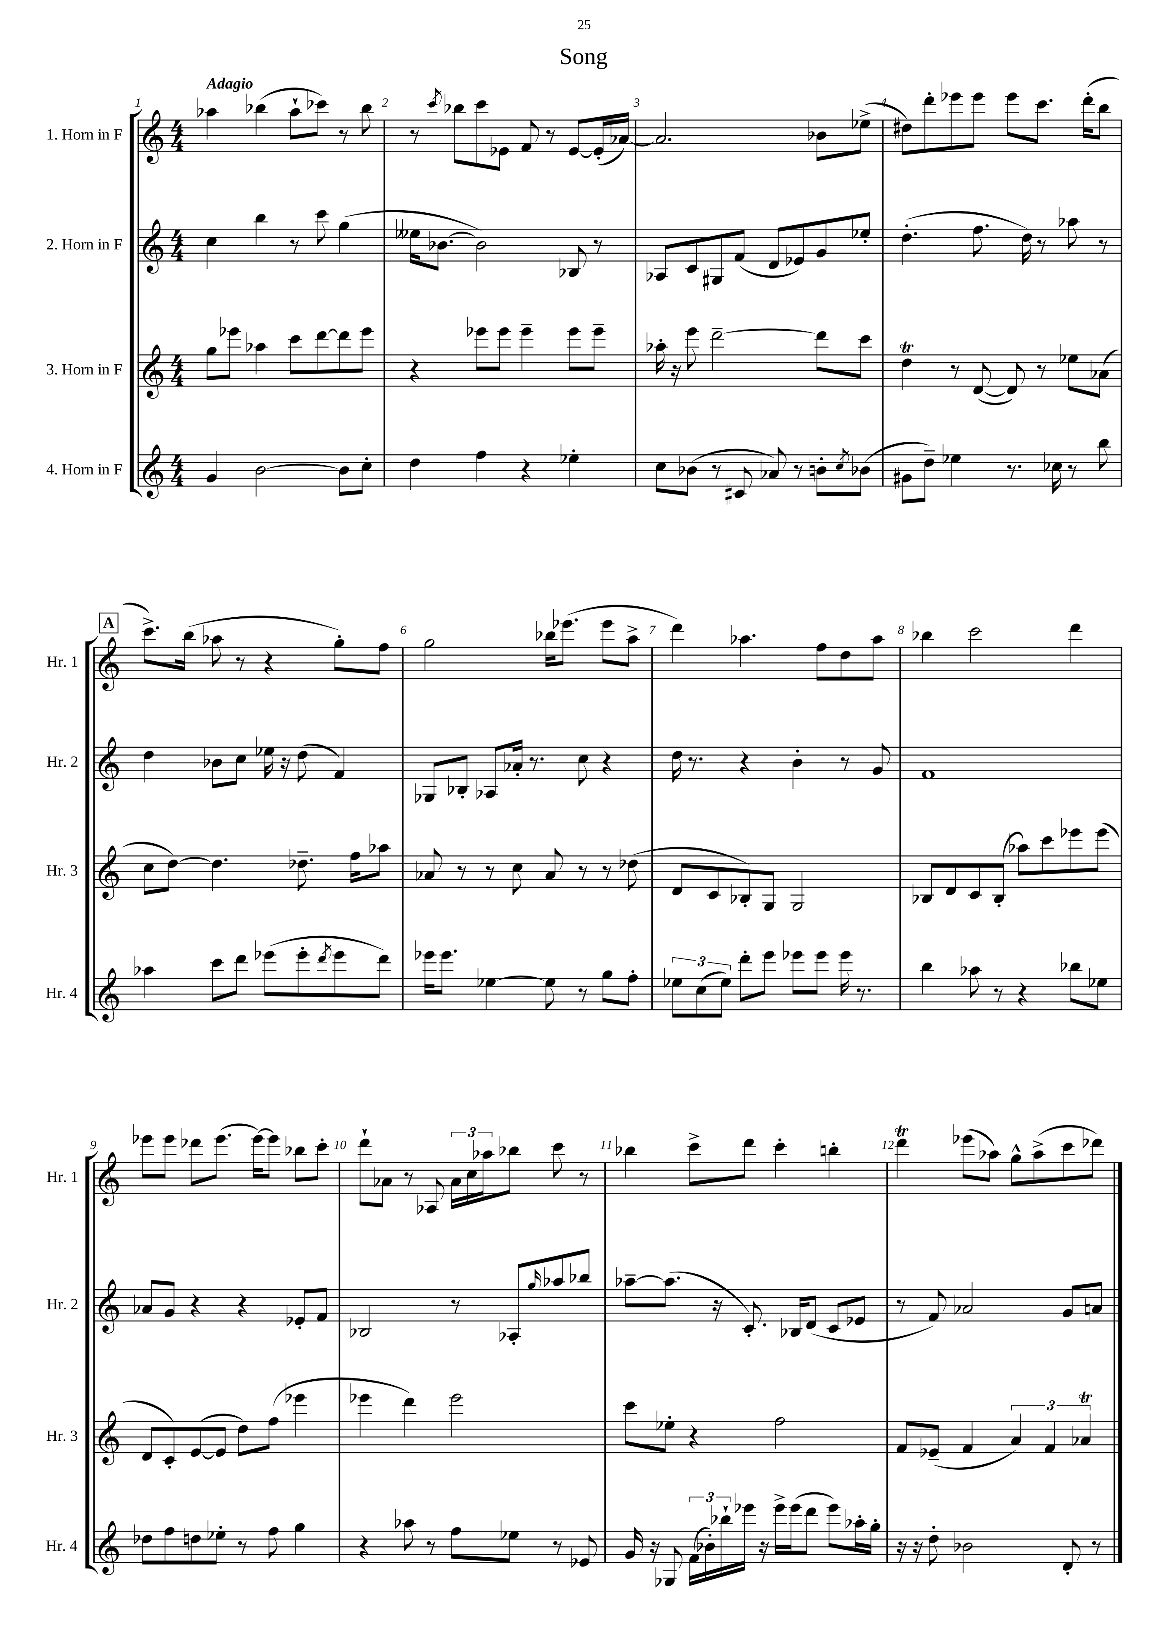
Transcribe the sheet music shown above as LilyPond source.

\header { title = "Song" }
<<
\new StaffGroup <<
\new Staff = "s0" \with { instrumentName = "1. Horn in F" shortInstrumentName = "Hr. 1" } {
    \clef treble \key c \major \numericTimeSignature \time 4/4 \tempo "Adagio"
    aes''4 bes''4( aes''8-! ces'''8) r8 bes''8 |
    r8 \acciaccatura { c'''8 } bes''8 c'''8 ees'8 f'8 r8 ees'8~ ees'16-.( aes'16~) |
    aes'2. bes'8 ees''8->( |
    dis''8) d'''8-. ees'''8 ees'''8 ees'''8 c'''8. d'''16-.( b''8 |
    \mark \markup { \box "A" } c'''8.->) b''16( aes''8 r8 r4 g''8-.) f''8 |
    g''2 bes''16 ees'''8.( ees'''8 a''8-> |
    d'''4) aes''4. f''8 d''8 aes''8 |
    bes''4 c'''2 d'''4 |
    ees'''8 ees'''8 des'''8 ees'''8.( ees'''16~) ees'''8 bes''8 c'''8-. |
    d'''8-! aes'8 r8 aes8 \tuplet 3/2 { aes'16 c''16 aes''16 } bes''8 c'''8 r8 |
    bes''4 c'''8-> d'''8 c'''4-. b''4-. |
    d'''4\trill ees'''8( aes''8) g''8-^ aes''8->( c'''8 des'''8) \bar "|." |
}
\new Staff = "s1" \with { instrumentName = "2. Horn in F" shortInstrumentName = "Hr. 2" } {
    \clef treble \key c \major \numericTimeSignature \time 4/4
    c''4 b''4 r8 c'''8 g''4( |
    eeses''16 bes'8.~ bes'2) bes8 r8 |
    aes8 c'8 gis8 f'8( d'8 ees'8) g'8 ees''8-. |
    d''4.-.( f''8. d''16) r8 aes''8 r8 |
    \mark \markup { \box "A" } d''4 bes'8 c''8 ees''16 r16 d''8( f'4) |
    ges8 bes8-. aes8 aes'16-. r8. c''8 r4 |
    d''16 r8. r4 b'4-. r8 g'8 |
    f'1 |
    aes'8 g'8 r4 r4 ees'8-. f'8 |
    bes2 r8 aes8-. \grace { g''16 } aes''8 bes''8 |
    aes''8~-- aes''8.( r16 c'8.-.) bes16 d'8( c'8 ees'8 |
    r8 f'8) aes'2 g'8 a'8 \bar "|." |
}
\new Staff = "s2" \with { instrumentName = "3. Horn in F" shortInstrumentName = "Hr. 3" } {
    \clef treble \key c \major \numericTimeSignature \time 4/4
    g''8 ees'''8 aes''4 c'''8 d'''8~ d'''8 ees'''8 |
    r4 ees'''8 ees'''8 ees'''4-- ees'''8 ees'''8-- |
    aes''16-. r16 e'''8 d'''2~-- d'''8 c'''8 |
    d''4\trill r8 d'8~( d'8) r8 ees''8 aes'8( |
    \mark \markup { \box "A" } c''8 d''8~) d''4. des''8.-- f''16 aes''8 |
    aes'8 r8 r8 c''8 aes'8 r8 r8 des''8( |
    d'8 c'8 bes8-.) g8 g2 |
    bes8 d'8 c'8 bes8-.( aes''8) c'''8 ees'''8 ees'''8( |
    d'8 c'8-.) e'8~( e'8 d''8) f''8( ees'''4 |
    ees'''4 d'''4) ees'''2 |
    c'''8 ees''8-. r4 f''2 |
    f'8 ees'8--( f'4 \tuplet 3/2 { a'4) f'4 aes'4\trill } \bar "|." |
}
\new Staff = "s3" \with { instrumentName = "4. Horn in F" shortInstrumentName = "Hr. 4" } {
    \clef treble \key c \major \numericTimeSignature \time 4/4
    g'4 b'2~ b'8 c''8-. |
    d''4 f''4 r4 ees''4-. |
    c''8 bes'8( r8 cis'8 aes'8) r8 b'8-. \acciaccatura { c''8 } bes'8( |
    gis'8 d''8--) ees''4 r8. ces''16 r8 b''8 |
    \mark \markup { \box "A" } aes''4 c'''8 d'''8 ees'''8( ees'''8-. \acciaccatura { d'''8 } ees'''8 d'''8) |
    ees'''16 ees'''8. ees''4~ ees''8 r8 g''8 f''8-. |
    \tuplet 3/2 { ees''8 c''8( ees''8) } d'''8-. e'''8 ees'''8 ees'''8 ees'''16 r8. |
    b''4 aes''8 r8 r4 bes''8 ees''8 |
    des''8 f''8 d''8 ees''8-. r8 f''8 g''4 |
    r4 aes''8 r8 f''8 ees''8 r8 ees'8 |
    g'16 r16 ges8 \tuplet 3/2 { f'16( bes'16-.) bes''16-! } ees'''16 r16 ees'''16-> ees'''16( d'''8 ees'''8) aes''16-. g''16-. |
    r16 r16 d''8-. bes'2 d'8-. r8 \bar "|." |
}
>>
>>
\layout { \context { \Score \override BarNumber.break-visibility = ##(#f #t #t) barNumberVisibility = #all-bar-numbers-visible } }
